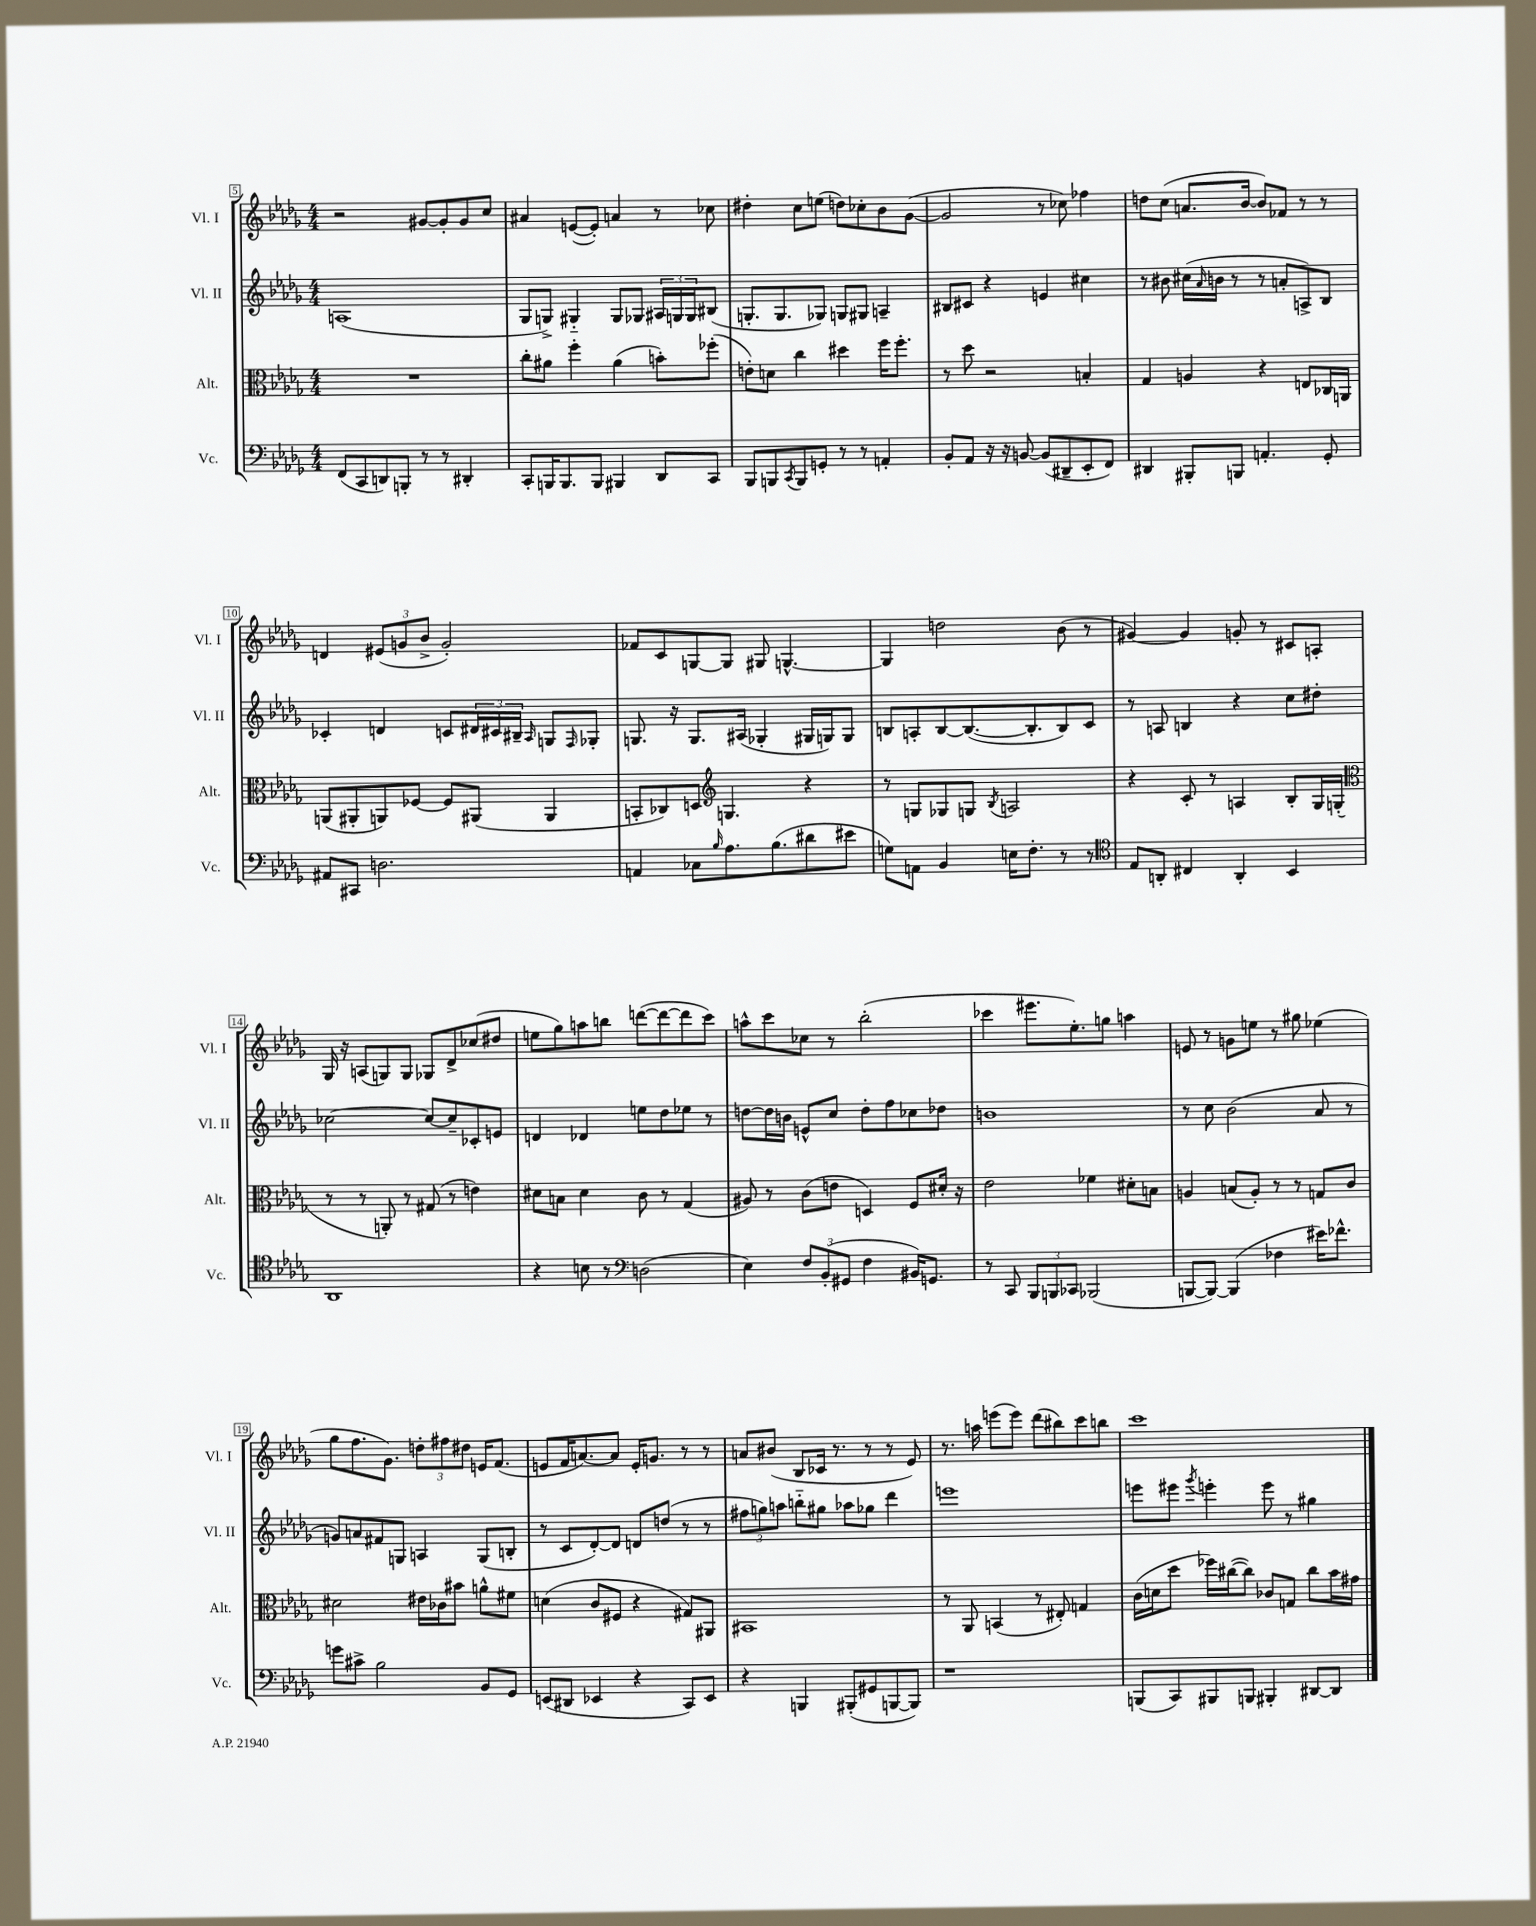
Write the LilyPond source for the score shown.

<<
\new StaffGroup <<
\new Staff = "s0" \with { instrumentName = "Vl. I" shortInstrumentName = "Vl. I" } {
    \clef treble \key des \major \numericTimeSignature \time 4/4
    r2 gis'8~ gis'8-. gis'8 c''8 |
    ais'4 e'8~( e'8-.) a'4 r8 ces''8 |
    dis''4-. c''8 e''8( d''8) ces''8-. bes'8 ges'8~( |
    ges'2 r8 ces''8) fes''4 |
    d''8 c''8( a'8. bes'16~ bes'8) fes'8 r8 r8 |
    d'4 \tuplet 3/2 { eis'8( g'8 bes'8-> } g'2-.) |
    fes'8 c'8 g8~ g8 gis8 g4.~-^ |
    g4 d''2 bes'8( r8 |
    gis'4~) gis'4 g'8-. r8 cis'8 a8-. |
    ges16 r16 a8( g8) g8 ges8 des'8-> ces''8( dis''8 |
    e''8 ges''8) a''8 b''8 d'''8~( d'''8~ d'''8 c'''8) |
    a''8-^ c'''8 ces''8 r8 bes''2-.( |
    ces'''4 eis'''8. ees''8.-.) g''8 a''4 |
    e'8 r8 g'8 e''8 r8 gis''8 ees''4( |
    ges''8 f''8. ges'8.) \tuplet 3/2 { d''8-. fis''8 dis''8 } e'16 f'8.( |
    e'8 f'16 a'8.~) a'8 e'16-. g'8. r8 r8 |
    a'8 bis'8( bes8 ces'16 r8. r8 r8 ees'8) |
    r8. a''16 e'''8( e'''8) des'''8( bis''8) c'''8 b''8 |
    c'''1 \bar "|." |
}
\new Staff = "s1" \with { instrumentName = "Vl. II" shortInstrumentName = "Vl. II" } {
    \clef treble \key des \major \numericTimeSignature \time 4/4
    a1( |
    ges8 g8->) gis4-_ gis8 ges8 \tuplet 3/2 { ais16 g16 g16 } bis8( |
    g8.-. g8. ges8) g8 gis8 a4-- |
    bis8 cis'8 r4 e'4 cis''4 |
    r8 bis'8 cis''16( \grace { aes'16 } b'16 r8 r8 a'8-. a8->) bes8 |
    ces'4-. d'4 c'8 \tuplet 3/2 { dis'16 cis'16 bis16-- } \grace { aes16 } g8 \grace { f16 } ges8-. |
    g8. r16 g8. ais16( ges4-. gis16 g16) g8 |
    b8 a8-. b8~ b8.~( b8.-. b8) c'8 |
    r8 a8 b4 r4 c''8 dis''8-. |
    ces''2~ ces''8~ ces''8-- ces'8-. e'8 |
    d'4 des'4 e''8 des''8 ees''8 r8 |
    d''8~ d''16 b'16 e'8-^ c''8 d''8-. f''8 ces''8 des''8 |
    b'1 |
    r8 c''8 bes'2( aes'8 r8 |
    g'8) a'8 fis'8 g8 a4 g8( b8-. |
    r8 c'8 des'8~-.) des'8 d'8 d''8( r8 r8 |
    \tuplet 3/2 { fis''8 g''8) a''8 } b''8-_ gis''8 aes''8 ges''8 des'''4 |
    e'''1 |
    e'''8 eis'''8 \acciaccatura { ges'''8 } e'''4-. e'''8 r8 gis''4 \bar "|." |
}
\new Staff = "s2" \with { instrumentName = "Alt." shortInstrumentName = "Alt." } {
    \clef alto \key des \major \numericTimeSignature \time 4/4
    R1 |
    c''8-. ais'8 f''4-. ais'4( b'8-.) fes''8-.( |
    e'8-.) d'8 c''4 dis''4 f''16 f''8.-. |
    r8 des''8 r2 b4-. |
    ges4 a4 r4 e8 ces16 a,16 |
    a,8( ais,8-. a,8) fes8~ fes8 ais,8( ais,4 |
    b,8-. ces8) d8 \clef treble g4. r4 |
    r8 g8 ges8 g8 \acciaccatura { bes8 } a2 |
    r4 c'8-. r8 a4 bes8-. ges16 g16-.( |
    \clef alto r8 r8 a,8-.) r8 gis8( r8 e'4) |
    dis'8 b8 dis'4 c'8 r8 ges4( |
    ais8) r8 c'8( e'8 d4) f8 dis'16-. r16 |
    ees'2 fes'4 dis'8-. b8 |
    a4 b8( a8-.) r8 r8 g8 c'8 |
    dis'2 eis'16 ces'16 bis'8 a'8-^ fis'8 |
    d'4( c'8 fis8 r4 gis8) ais,8 |
    bis,1 |
    r8 aes,8 b,4( r8 eis8-.) g4 |
    c'16( d'16 des''8 fes''16) cis''16~( cis''8) ces'8 g8 cis''8 bes'16 gis'16 \bar "|." |
}
\new Staff = "s3" \with { instrumentName = "Vc." shortInstrumentName = "Vc." } {
    \clef bass \key des \major \numericTimeSignature \time 4/4
    f,8( c,8 d,8) b,,8-. r8 r8 dis,4-. |
    c,8-. b,,16 b,,8. b,,8 bis,,4 des,8 c,8 |
    bes,,8 b,,8 \acciaccatura { c,8 } b,,8 g,8-. r8 r8 a,4-. |
    bes,8-. aes,8 r16 r16 b,8~ b,8( dis,8-- ees,8-. f,8) |
    dis,4 bis,,8-. b,,8 a,4.-. ges,8-. |
    ais,8 cis,8 d2. |
    a,4 ces8 \grace { bes16 } aes8. bes8.( dis'8 eis'8 |
    g8) a,8 bes,4 e16 f8.-. r8 r8 |
    \clef tenor ees8 a,8-. cis4 a,4-. bes,4 |
    aes,1 |
    r4 b8 r8 \clef bass d2( |
    ees4) \tuplet 3/2 { f8 bes,8-.( gis,8 } f4 bis,16) g,8. |
    r8 c,8 \tuplet 3/2 { bes,,8 b,,8 ces,8 } bes,,2( |
    b,,8~ b,,8~) b,,4( fes4 eis'16) fes'8.-^ |
    g'8 cis'8-> bes2 bes,8 ges,8 |
    e,8( dis,8 ees,4 r4 c,8) ees,8 |
    r4 b,,4 bis,,8-.( gis,8 b,,8~ b,,8) |
    r1 |
    b,,8( c,8) bis,,8 b,,8 bis,,4-. dis,8~ dis,8 \bar "|." |
}
>>
>>
\layout { \context { \Score currentBarNumber = #5 \override BarNumber.stencil = #(make-stencil-boxer 0.1 0.3 ly:text-interface::print) } }
